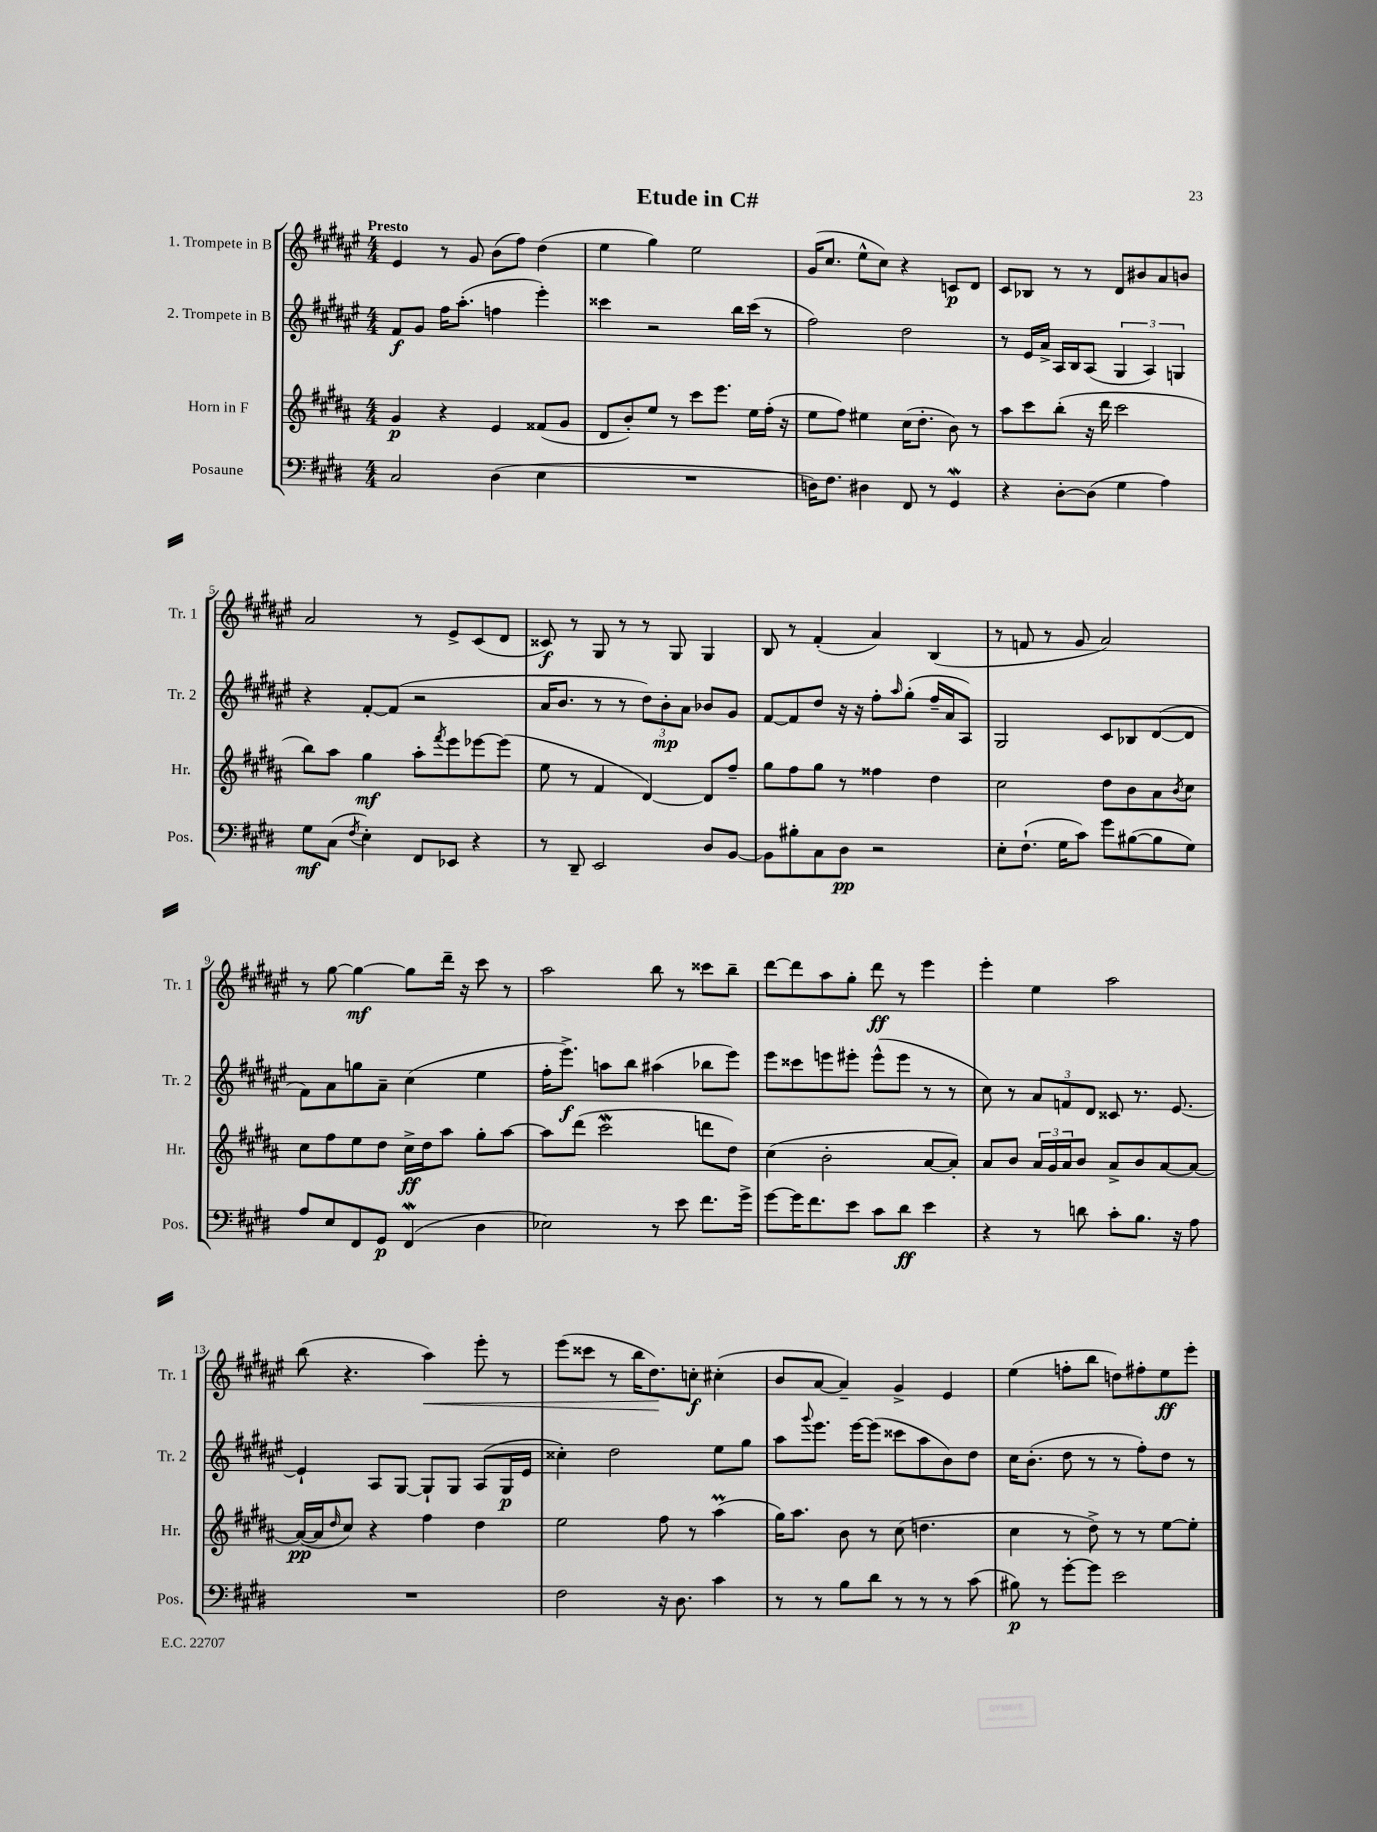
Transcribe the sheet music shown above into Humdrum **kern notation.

**kern	**kern	**kern	**kern
*staff4	*staff3	*staff2	*staff1
*clefF4	*clefG2	*clefG2	*clefG2
*k[f#c#g#d#]	*k[f#c#g#d#a#]	*k[f#c#g#d#a#e#]	*k[f#c#g#d#a#e#]
*M4/4	*M4/4	*M4/4	*M4/4
2C#/	4g#/	8f#/L	4e#/
.	.	8g#/J	.
.	4r	16ff#\LK	8r
.	.	(8.aa#'\J	.
.	.	.	8g#/
(4D#\	4e/	4ff\	(8b\L
.	.	.	8ff#\J)
4E\	(8f##/L	4eee#'\)	(4dd#\
.	8g#/J	.	.
=	=	=	=
1r	8d#/L	4ccc##\	4ee#\
.	8b'/)	.	.
.	8ee/J	2r	4gg#\)
.	8r	.	.
.	8ccc#\L	.	2ee#\
.	8.eee\J	.	.
.	.	16bb\LL	.
.	16ee\LL	(16ccc##\JJ	.
.	(16ff#'\JJ	8r	.
.	16r	.	.
=	=	=	=
16D\LK)	8ee\L	2ff#\)	(16g#/LK
8.F#\J	.	.	8.cc#/J
.	8ff#\J)	.	.
4D#\	4ee#\	.	8ee#^^\L
.	.	.	8cc#\J)
8FF#/	(16cc#\LK	2dd#\	4r
.	8.dd#'\J	.	.
8r	.	.	.
4GG#/	8b\)	.	8c/L
.	8r	.	8d#/J
=	=	=	=
4r	8aa#\L	8r	8c#/L
.	8ccc#\	16e#/LL	8B-/J
.	.	16a#^/JJ	.
[8D#'\L	(8bb'\J	16A#/LL	8r
.	.	16B/J	.
(8D#\]J	16r	(8A#/J	8r
.	16ddd#\	.	.
4G#\	2ccc#\	6G#/	8d#/L
.	.	.	8b#/
.	.	6A#/)	.
4A\)	.	.	8a#/
.	.	6G/	.
.	.	.	8b/J
=	=	=	=
8G#\L	8bb\L)	4r	2a#/
(8C#\J	8aa#\J	.	.
8qF#/	.	.	.
4E'\)	4gg#\	[8f#'/L	.
.	.	(8f#/]J	.
8FF#/L	8aa#'\L	2r	8r
.	8qfff#/	.	.
8EE-/J	8eee\	.	8e#^/L
4r	[8eee-\	.	(8c#/
.	(8eee-\]J	.	8d#/J
=	=	=	=
8r	8ee\	16a#/LK	8c##/)
.	.	8.b/J	.
8DD#~/	8r	.	8r
2EE/	4f#/	8r	8G#/
.	.	8r	8r
.	[4d#/)	12dd#\L)	8r
.	.	12b'\	.
.	.	.	8G#/
.	.	12a#\J	.
8D#/L	8d#/]L	8b-/L	4G#/
[8BB/J	8ff#~/J	8g#/J	.
=	=	=	=
8BB\]L	8gg#\L	[8f#/L	8B/
8B#'\	8ff#\	8f#/]	8r
8C#\	8gg#\J	8dd#/J	(4f#'/
8D#\J	8r	16r	.
.	.	16r	.
2r	4ff##\	8ff#'\L	4a#/)
.	.	16qqaa#/	.
.	.	(8gg#'\J	.
.	4dd#\	16ff#~/LL	(4B/
.	.	16a#/J	.
.	.	8A#/J)	.
=	=	=	=
8E'\L	2cc#\	2G#/	8r
(8.F#`\J	.	.	8f/
.	.	.	8r
16G#\LK	.	.	.
8c#\J)	.	.	8g#/
8g#\L	8dd#\L	8c#/L	2a#/)
([8B#\	8b\	8B-/	.
8B#\]	8a#\	([8d#/	.
.	8qb/	.	.
8G#\J)	8cc#\J	8d#/]J	.
=	=	=	=
8A/L	8cc#\L	8f#\L)	8r
8E/	8ff#\	8a#\	[8gg#\
8FF#/	8ee\	8gg\	4gg#\_
8GG#/J	8dd#\J	8a#~\J	.
(4FF#/	16cc#^\LL	(4cc#\	8gg#\]L
.	16dd#\J	.	.
.	8aa#\J	.	16ddd#~\Jk
.	.	.	16r
4D#\	8gg#'\L	4ee#\	8ccc#\
.	[8aa#\J	.	8r
=	=	=	=
2E-\)	8aa#\]L	16ff#'\LK	2aa#\
.	.	8.eee#^\J)	.
.	(8ddd#\J	.	.
.	2ccc#\	8aa\L	.
.	.	8bb\J	.
8r	.	(4aa#\	8bb\
8e\	.	.	8r
8.f#\L	8ddd\L	8bb-\L	8ccc##\L
.	8dd#\J)	8eee#\J)	8bb~\J
16g#^\Jk	.	.	.
=	=	=	=
[8g#\L	(4cc#\	8eee#\L	[8ddd#\L
16g#\]K	.	8ccc##\	8ddd#\]
8.f#\	.	.	.
.	2b'\	8eee\	8aa#\
8e\J	.	8eee#'\J	8gg#'\J
8c#\L	.	(8eee#^^\L	8ddd#\
8d#\J	.	8eee#\J	8r
4e\	[8a#/L	8r	4eee#\
.	8a#'/]J)	8r	.
=	=	=	=
4r	8a#/L	8cc#\)	4eee#'\
.	8b/J	8r	.
8r	24a#/LL	12a#/L	4ee#\
.	24g#/	.	.
.	24a#/J	12f/	.
8d\	8b/J	.	.
.	.	12d#/J	.
8c#'\L	8a#^/L	8c##/	2aa#\
8.B\J	8b/	8.r	.
.	[8a#/	.	.
16r	.	[8.e#/	.
8A\	8a#/_J	.	.
=	=	=	=
1r	(16a#/_LL	4e#`/]	(8bb\
.	16a#/]J	.	.
.	16qqdd#/	.	.
.	8cc#/J)	.	4.r
.	4r	8A#/L	.
.	.	[8G#/J	.
.	4ff#\	8G#`/]L	4aa#\)
.	.	8G#/J	.
.	4dd#\	(8A#/L	8eee#'\
.	.	16G#/L	8r
.	.	16e#/JJ	.
=	=	=	=
2F#\	2ee\	4cc##'\)	(8eee#\L
.	.	.	8ccc##\J
.	.	2dd#\	8r
.	.	.	16bb\LK
.	.	.	8.dd#\)
16r	8ff#\	.	.
8.D#\	.	.	.
.	8r	.	8cc'\J
4c#\	(4aa#\	8ee#\L	(4cc#'\
.	.	8gg#\J	.
=	=	=	=
8r	16gg#\LK)	8aa#\L	8b/L
.	8.aa#\J	.	.
.	.	8qqggg#/	.
8r	.	8.eee#\J	[8a#/J
8B\L	8b\	.	4a#~/])
.	.	[16eee#\LK	.
8d#\J	8r	(8eee#\]J	.
8r	(8cc#\	8ccc##\L	4g#^/
8r	4.dd\	8aa#\	.
8r	.	8b\)	4e#/
(8c#\	.	8dd#\J	.
=	=	=	=
8B#\)	4cc#\	16cc#\LK	(4ee#\
.	.	(8.b'\J	.
8r	.	.	.
[8g#'\L	8r	8dd#\	8ff'\L
8g#\]J	8dd#^\)	8r	8bb\J
2e\	8r	8r	8dd\L)
.	8r	8ff#'\L)	8ff#'\
.	[8ee\L	8dd#\J	8ee#\
.	8ee'\]J	8r	8eee#'\J
==	==	==	==
*-	*-	*-	*-
